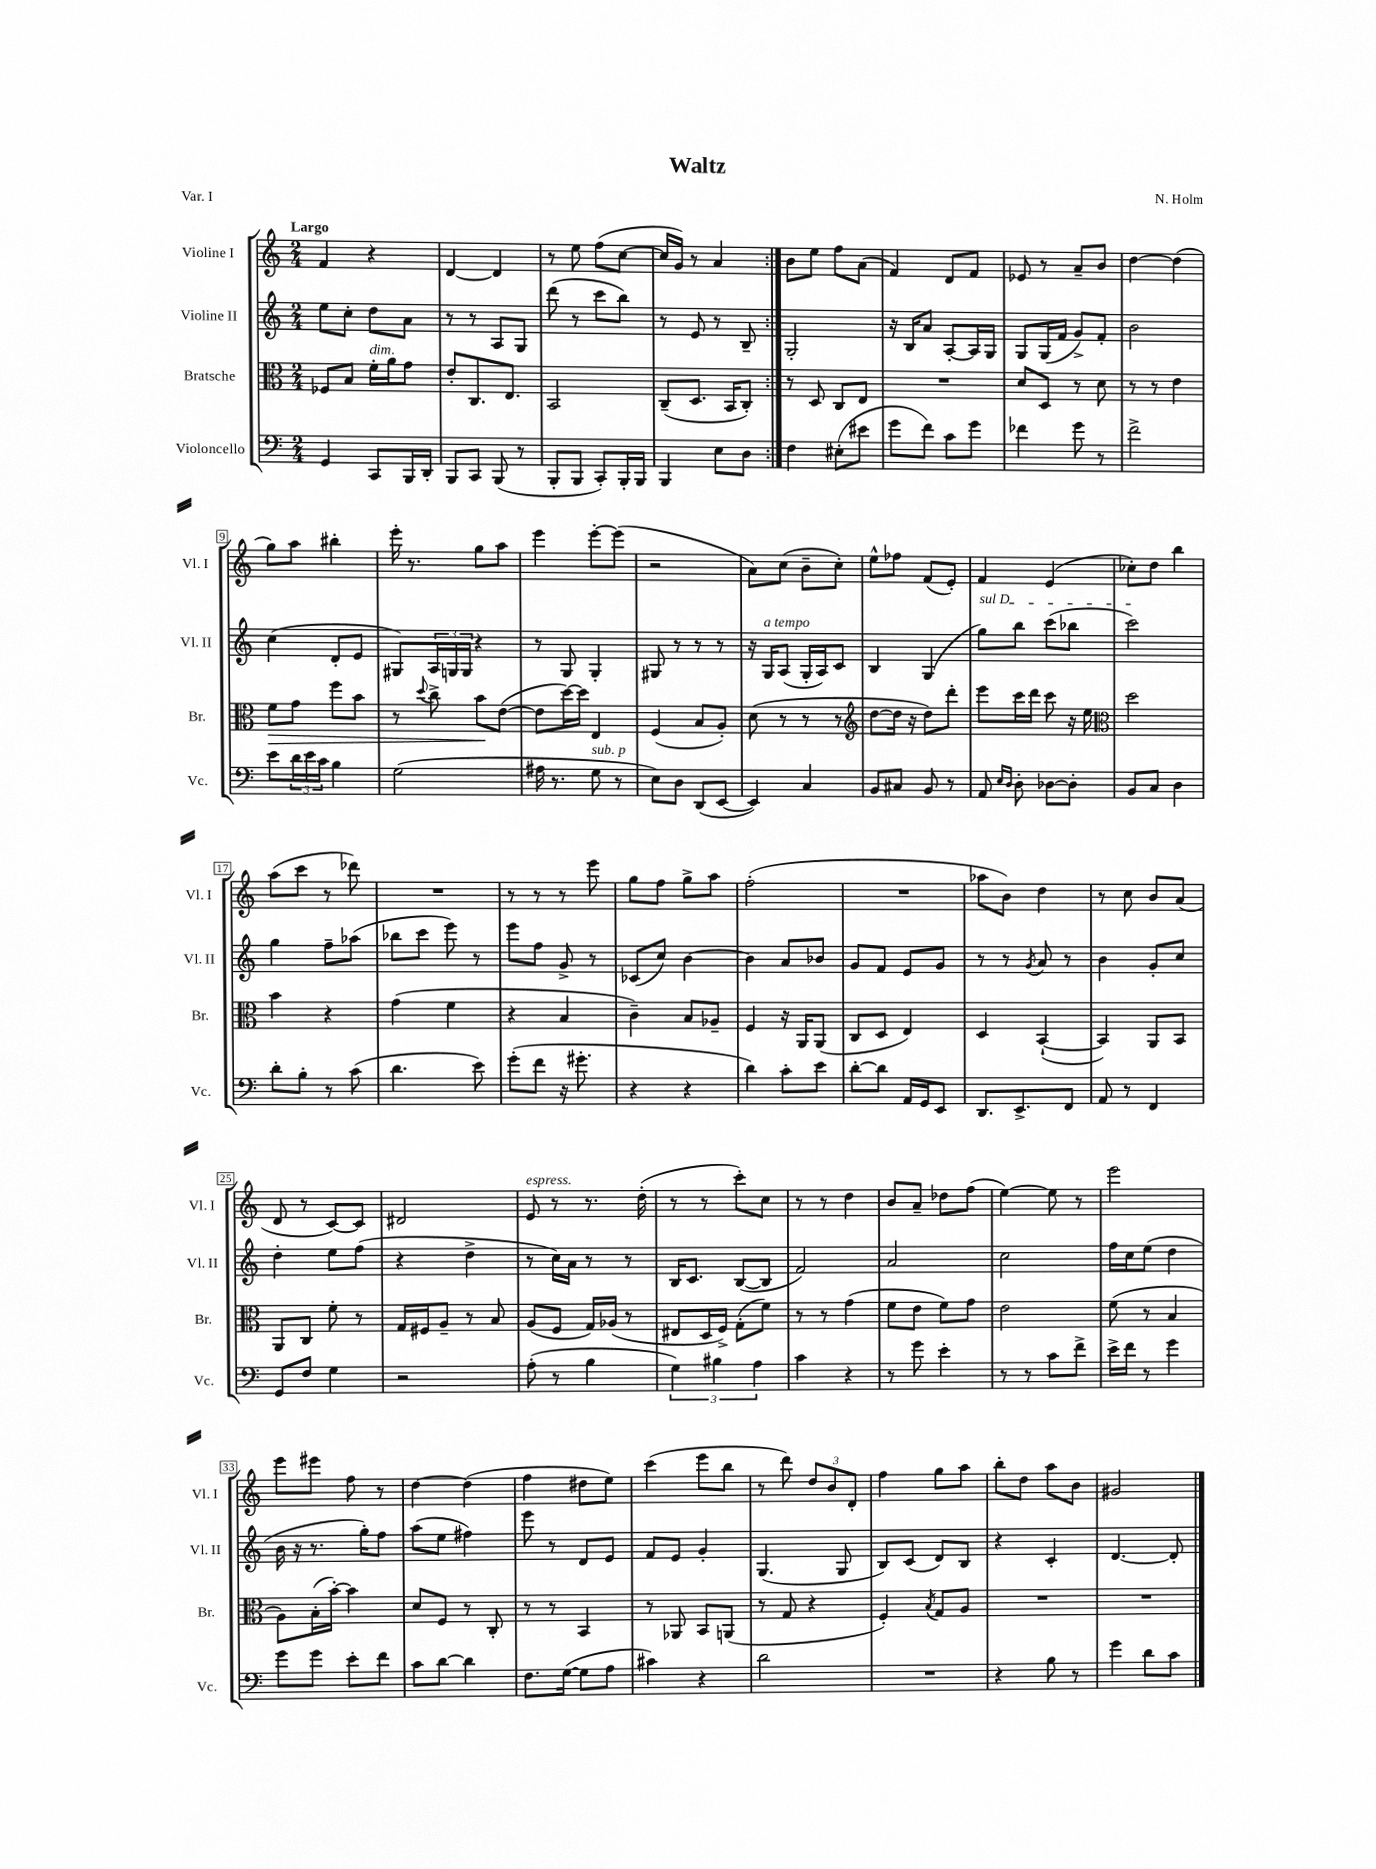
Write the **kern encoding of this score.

**kern	**kern	**dynam	**kern	**kern
*part4	*part3	*part3	*part2	*part1
*staff4	*staff3	*staff3	*staff2	*staff1
*I"Violoncello	*I"Bratsche	*	*I"Violine II	*I"Violine I
*I'Vc.	*I'Br.	*	*I'Vl. II	*I'Vl. I
*clefF4	*clefC3	*	*clefG2	*clefG2
*k[]	*k[]	*	*k[]	*k[]
*M2/4	*M2/4	*	*M2/4	*M2/4
=1	=1	=1	=1	=1
!	!	!	!	!LO:TX:a:B:t=Largo
4GG/	8F-X/L	.	8ee\L	4f/
.	8B/J	.	8cc'\J	.
!	!LO:TX:a:i:t=dim.	!	!	!
8CC/L	16f'\LL	.	8dd\L	4r
.	16a\J	.	.	.
16BBB/L	8g\J	.	8a\J	.
16DD'/JJ	.	.	.	.
=2	=2	=2	=2	=2
8BBB/L	8e'/L	.	8r	[4d/
8CC/J	8.C/	.	8r	.
(8BBB/	.	.	8A/L	4d/]
.	8.E/J	.	.	.
8r	.	.	8G/J	.
=3	=3	=3	=3	=3
8BBB'/L	2BB/	.	(8ddd\	8r
8BBB/J	.	.	8r	8ee\
8CC'/L)	.	.	8ccc\L	(8ff\L
16BBB'/L	.	.	8bb\J)	[8cc\J
16BBB/JJ	.	.	.	.
=4	=4	=4	=4	=4
4BBB/	(8C~/L	.	8r	16cc/LL]
.	.	.	.	16g/JJ)
.	8.D/J	.	8e/	8r
8E\L	.	.	8r	4a/
.	16BB/KL	.	.	.
8D\J	8C'/J)	.	8B~/	.
=5:|!	=5:|!	=5:|!	=5:|!	=5:|!
4F\	8r	.	2G'/	8b\L
.	8D/	.	.	8ee\J
(8E#X'\L	8C/L	.	.	8ff\L
8e#X\J	8E/J	.	.	(8a\J
=6	=6	=6	=6	=6
8g\L	2r	.	16r	4f/)
.	.	.	16B/KL	.
8f\J)	.	.	8a/J	.
8c\L	.	.	[8A'/L	8d/L
8g\J	.	.	16A/L]	8f/J
.	.	.	16G/JJ	.
=7	=7	=7	=7	=7
4f-X\	8d/L	.	8G/L	8e-X/
.	8D/J	.	(16G/L	8r
.	.	.	16f/JJ	.
8g\	8r	.	8g^/L)	8a~/L
8r	8d\	.	8f'/J	8b/J
=8	=8	=8	=8	=8
2f^\	8r	.	2b\	[4dd\
.	8r	.	.	.
.	4e\	.	.	(4dd\]
!!LO:LB:g=z
=9	=9	=9	=9	=9
!	!	!LO:HP:b	!	!
8e\L	8f\L	>	(4cc\	8gg\L)
24d\L	8g\J	.	.	8aa\J
24e\	.	.	.	.
24c\JJ	.	.	.	.
4B\	8ff\L	.	8d'/L	4bb#X'\
.	8b\J	.	8e/J	.
=10	=10	=10	=10	=10
(2G\	8r	.	8G#X/L)	16eee'\
.	.	.	.	8.r
.	8qqdd/	.	.	.
.	8cc^\	.	24A/L	.
.	.	.	24Gn/	.
.	.	.	24G/JJ	.
.	8b\L	.	4r	8gg\L
.	([8e\J	]	.	8aa\J
=11	=11	=11	=11	=11
16A#X\	8e\L]	.	8r	4eee\
8.r	.	.	.	.
.	[16dd\L)	.	8G/	.
.	16dd\JJ]	.	.	.
!LO:TX:a:i:t=sub. p	!	!	!	!
8G\	4E/	.	4G'/	[8eee'\L
8r	.	.	.	(8eee\J]
=12	=12	=12	=12	=12
8E\L)	(4F/	.	8G#X/	2r
8D\J	.	.	8r	.
(8DD/L	8B/L	.	8r	.
[8EE/J	8A'/J)	.	8r	.
=13	=13	=13	=13	=13
4EE/])	(8d\	.	16r	8a\L)
!	!	!	!LO:TX:a:i:t=a tempo	!
.	.	.	16G/KL	.
.	8r	.	(8A/J	(8cc\J
4C/	8r	.	16G'/LL	8b~\L
.	.	.	16A/J)	.
.	8r	.	8c/J	8cc'\J)
=14	=14	=14	=14	=14
*	*clefG2	*	*	*
8BB/L	[8dd\L	.	4B/	8ee^^\L
8C#X/J	16dd\Jk]	.	.	8ff-X\J
.	16r	.	.	.
8BB/	8dd\L)	.	(4G/	(8f/L
8r	8ddd'\J	.	.	8e'/J)
=15	=15	=15	=15	=15
!	!	!	!LO:TX:a:i:t=sul D	!
8AA/	8eee\L	.	8gg\L)	4f/
16qqE/LL	.	.	.	.
16qqD/JJ	.	.	.	.
8D'\	16ccc\L	.	8bb\J	.
.	16ddd\JJ	.	.	.
[8D-X\L	8ccc\	.	(8ccc\L	(4e/
8D-'\J]	16r	.	8bb-X\J	.
.	16ee\	.	.	.
=16	=16	=16	=16	=16
*	*clefC3	*	*	*
8BB/L	2dd\	.	2ccc\)	8cc-X'\L)
8C/J	.	.	.	8dd\J
4D\	.	.	.	4bb\
!!LO:LB:g=z
=17	=17	=17	=17	=17
8d'\L	4b\	.	4gg\	(8aa\L
8B'\J	.	.	.	8ccc\J
8r	4r	.	8ff~\L	8r
(8c\	.	.	(8aa-X\J	8ddd-X\)
=18	=18	=18	=18	=18
4.d\	(4g\	.	8bb-X\L	2r
.	.	.	8ccc\J	.
.	4f\	.	8eee\)	.
8e\)	.	.	8r	.
=19	=19	=19	=19	=19
(8g'\L	4r	.	8eee\L	8r
8f\J	.	.	8ff\J	8r
16r	4B/	.	8g^/	8r
8.g#X'\	.	.	.	.
.	.	.	8r	8eee\
=20	=20	=20	=20	=20
4r	4c~\)	.	(8c-X/L	8gg\L
.	.	.	8cc/J)	8ff\J
4r	8B/L	.	[4b\	8gg^\L
.	8A-X~/J	.	.	8aa\J
=21	=21	=21	=21	=21
4d\)	4F/	.	4b\]	(2ff'\
8c'\L	16r	.	8a/L	.
.	16AA/KL	.	.	.
8e\J	(8AA/J	.	8b-X/J	.
=22	=22	=22	=22	=22
[8d'\L	8C/L	.	8g/L	2r
8d\J]	8D/J	.	8f/J	.
16AA/LL	4E/)	.	8e/L	.
16GG/J	.	.	.	.
8EE/J	.	.	8g/J	.
=23	=23	=23	=23	=23
8.DD/L	4D/	.	8r	8aa-X\L
.	.	.	8r	8b\J)
8.EE^/	.	.	.	.
.	.	.	8qg/	.
.	([4BB`/	.	8a/	4dd\
8FF/J	.	.	8r	.
=24	=24	=24	=24	=24
8AA/	4BB/])	.	4b\	8r
8r	.	.	.	8cc\
4FF/	8AA/L	.	8g'/L	8b/L
.	8BB/J	.	8cc/J	(8a/J
!!LO:LB:g=z
=25	=25	=25	=25	=25
8GG/L	8AA/L	.	4dd'\	8d/
8F/J	8C/J	.	.	8r
4G\	8f'\	.	8ee\L	[8c/L)
.	8r	.	(8ff\J	8c/J]
=26	=26	=26	=26	=26
2r	16G/LL	.	4r	2d#X/
.	16F#X/J	.	.	.
.	8A~/J	.	.	.
.	8r	.	4dd^\	.
.	8B/	.	.	.
=27	=27	=27	=27	=27
!	!	!	!	!LO:TX:a:i:t=espress.
(8A'\	(8A/L	.	8r	8e/
8r	8F/J	.	16cc\LL)	8r
.	.	.	16a\JJ	.
4B\	16G/LL)	.	8r	8.r
.	(16A-X/JJ	.	.	.
.	8r	.	8r	.
.	.	.	.	(16dd'\
=28	=28	=28	=28	=28
6G\)	8E#X/L	.	16B/KL	8r
.	.	.	8.c/J	.
.	16D/L	.	.	8r
6B#X\	.	.	.	.
.	16F^/JJ)	.	.	.
.	(8G'\L	.	([8B/L	8ccc'\L)
6A\	.	.	.	.
.	8f\J)	.	8B/J]	8cc\J
=29	=29	=29	=29	=29
4c\	8r	.	2f/)	8r
.	8r	.	.	8r
4r	(4g\	.	.	4dd\
=30	=30	=30	=30	=30
8r	8f\L	.	2a/	8b/L
8g\	8e\J	.	.	8a~/J
4e'\	8f\L)	.	.	8dd-X\L
.	8g\J	.	.	(8ff\J
=31	=31	=31	=31	=31
8r	2e\	.	2cc\	[4ee\)
8r	.	.	.	.
8c\L	.	.	.	8ee\]
8f^\J	.	.	.	8r
=32	=32	=32	=32	=32
16e^\LL	(8f\	.	16ff\LL	2eee\
16f\JJ	.	.	16cc\J	.
8r	8r	.	(8ee\J	.
4g\	4B/	.	4dd\	.
!!LO:LB:g=z
=33	=33	=33	=33	=33
8g\L	8A\L)	.	16b\	8eee\L
.	.	.	16r	.
8g\J	(16B'\L	.	8.r	8eee#X\J
.	[16b'\JJ)	.	.	.
8e'\L	4b\]	.	.	8ff\
.	.	.	16gg'\KL)	.
8f\J	.	.	8ff\J	8r
=34	=34	=34	=34	=34
8c\L	8d/L	.	(8aa\L	[4dd\
[8d\J	8F/J	.	8ee\J	.
4d\]	8r	.	4ff#X\)	(4dd\]
.	8C'/	.	.	.
=35	=35	=35	=35	=35
8.F\L	8r	.	8eee\	4ff\
.	8r	.	8r	.
([16G\Jk	.	.	.	.
8G\L]	4BB/	.	8d/L	8dd#X\L
8A\J	.	.	8e/J	8ee\J)
=36	=36	=36	=36	=36
4c#X\)	8r	.	8f/L	(4ccc\
.	8AA-X/	.	8e/J	.
4r	8BB/L	.	4g'/	8eee\L
.	(8AAn/J	.	.	8bb\J
=37	=37	=37	=37	=37
2d\	8r	.	(4.G/	8r
.	8G/	.	.	8ddd\)
.	4r	.	.	12dd/L
.	.	.	.	12b/
.	.	.	8G/	.
.	.	.	.	12d'/J
=38	=38	=38	=38	=38
2r	4F'/)	.	8B/L)	4ff\
.	.	.	(8c/J	.
.	8qB/	.	.	.
.	8G/L	.	8d/L)	8gg\L
.	8A/J	.	8B/J	8aa\J
=39	=39	=39	=39	=39
4r	2r	.	4r	8bb'\L
.	.	.	.	8dd\J
8B\	.	.	4c'/	8aa\L
8r	.	.	.	8b\J
=40	=40	=40	=40	=40
4g\	2r	.	[4.d/	2g#X/
8d\L	.	.	.	.
8c\J	.	.	8d'/]	.
==	==	==	==	==
*-	*-	*-	*-	*-
